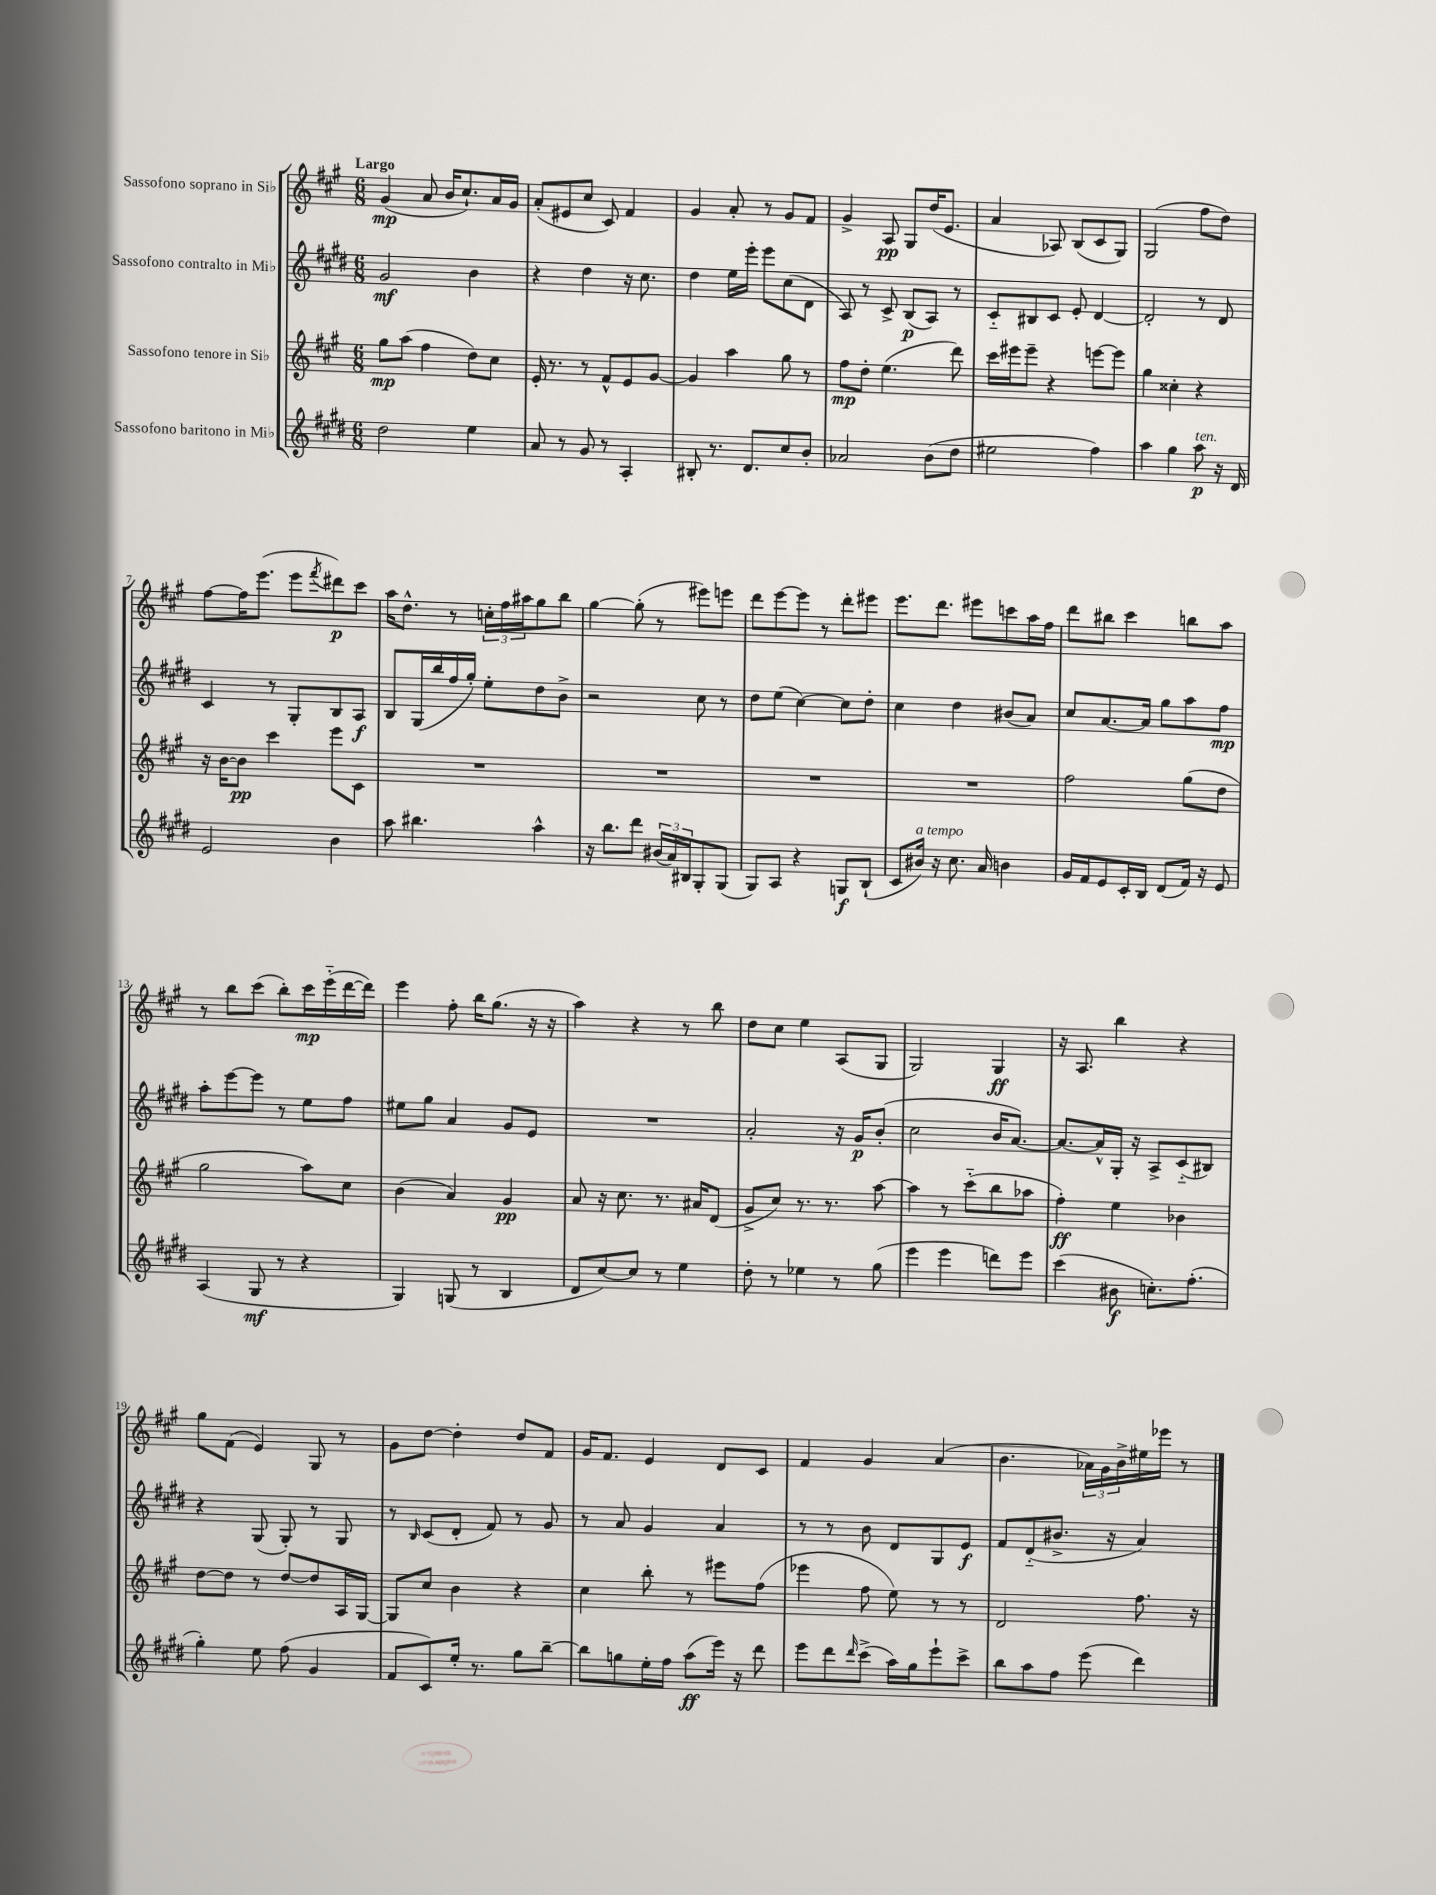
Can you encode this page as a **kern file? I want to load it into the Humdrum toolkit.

**kern	**dynam	**kern	**dynam	**kern	**dynam	**kern	**dynam
*part4	*part4	*part3	*part3	*part2	*part2	*part1	*part1
*staff4	*staff4	*staff3	*staff3	*staff2	*staff2	*staff1	*staff1
*I"Sassofono baritono in Mi♭	*	*I"Sassofono tenore in Si♭	*	*I"Sassofono contralto in Mi♭	*	*I"Sassofono soprano in Si♭	*
*clefG2	*	*clefG2	*	*clefG2	*	*clefG2	*
*k[f#c#g#d#]	*	*k[f#c#g#]	*	*k[f#c#g#d#]	*	*k[f#c#g#]	*
*M6/8	*	*M6/8	*	*M6/8	*	*M6/8	*
=1	=1	=1	=1	=1	=1	=1	=1
!	!	!	!	!	!	!LO:TX:a:B:t=Largo	!
2dd#\	.	8gg#\L	mp	2g#/	mf	(4g#/	mp
.	.	(8aa\J	.	.	.	.	.
.	.	4ff#\	.	.	.	8a/	.
.	.	.	.	.	.	16b/KL	.
.	.	.	.	.	.	8.cc#`/)	.
4ee\	.	8dd\L)	.	4b\	.	.	.
.	.	8cc#\J	.	.	.	16a/L	.
.	.	.	.	.	.	16g#/JJ	.
=2	=2	=2	=2	=2	=2	=2	=2
8a/	.	16e'/	.	4r	.	(8a'/L	.
.	.	8.r	.	.	.	.	.
8r	.	.	.	.	.	8e#X/	.
8g#/	.	8r	.	4dd#\	.	8cc#/J	.
8r	.	8f#^^/L	.	.	.	8c#/)	.
4A'/	.	8e/	.	16r	.	4f#/	.
.	.	.	.	8.cc#\	.	.	.
.	.	[8g#/J	.	.	.	.	.
=3	=3	=3	=3	=3	=3	=3	=3
8B#X'/	.	4g#/]	.	4dd#\	.	4g#/	.
8.r	.	.	.	.	.	.	.
.	.	4aa\	.	16ee\LL	.	8a'/	.
8.d#/L	.	.	.	16eee'\JJ	.	.	.
.	.	.	.	8eee\L	.	8r	.
8cc#/	.	8gg#\	.	(8cc#\	.	8g#/L	.
8b'/J	.	8r	.	8d#\J	.	8f#/J	.
=4	=4	=4	=4	=4	=4	=4	=4
2a-X/	.	8ff#\L	mp	8A/)	.	4g#^/	.
.	.	8dd'\J	.	8r	.	.	.
.	.	(4.ee\	.	8c#^/	.	8A/	pp
.	.	.	.	(8B/L	p	8G#/L	.
(8b\L	.	.	.	8A/J)	.	(16dd/K	.
.	.	.	.	.	.	8.e/J	.
8dd#\J	.	8ddd\)	.	8r	.	.	.
=5	=5	=5	=5	=5	=5	=5	=5
2ee#X\	.	16ccc#\LL	.	8c#/L	.	4a/	.
.	.	16eee#X\J	.	.	.	.	.
.	.	8eee#~\J	.	8B#X/	.	.	.
.	.	4r	.	8c#/J	.	8A-X/)	.
.	.	.	.	8e'/	.	(8B/L	.
4ff#\)	.	[8eeen\L	.	[4d#/	.	8c#/	.
.	.	8eee\J]	.	.	.	8G#/J)	.
=6	=6	=6	=6	=6	=6	=6	=6
4aa\	.	4gg#\	.	2d#'/]	.	(2G#/	.
4gg#\	.	4cc##X'\	.	.	.	.	.
!LO:TX:a:i:t=ten.	!	!	!	!	!	!	!
8aa\	p	4r	.	8r	.	8ff#\L	.
16r	.	.	.	8d#/	.	8dd\J)	.
16d#/	.	.	.	.	.	.	.
!!LO:LB:g=z
=7	=7	=7	=7	=7	=7	=7	=7
2e/	.	16r	.	4c#/	.	[8ff#\L	.
.	.	[16b\KL	.	.	.	.	.
.	.	8b\J]	pp	.	.	16ff#\K]	.
.	.	.	.	.	.	(8.eee\J	.
.	.	4ccc#\	.	8r	.	.	.
.	.	.	.	8G#'/L	.	8eee\L	.
.	.	.	.	.	.	8qfff#/	.
4b\	.	8eee\L	.	8B/	.	8ddd#X\)	p
.	.	8c#\J	.	8A/J	f	8ccc#\J	.
=8	=8	=8	=8	=8	=8	=8	=8
8aa\	.	2.r	.	8B/L	.	16aa\KL	.
.	.	.	.	.	.	8.dd^^\J	.
4.bb#X\	.	.	.	(16G#/L	.	.	.
.	.	.	.	16bb/	.	.	.
.	.	.	.	16ff#/	.	8r	.
.	.	.	.	16gg#'/JJ)	.	.	.
.	.	.	.	8ee'\L	.	24ccn'\LL	.
.	.	.	.	.	.	24ff#\	.
.	.	.	.	.	.	24aa#X\J	.
4aa^^\	.	.	.	8dd#\	.	8gg#\	.
.	.	.	.	8b^\J	.	8bb\J	.
=9	=9	=9	=9	=9	=9	=9	=9
16r	.	2.r	.	2r	.	[4gg#\	.
8.bb\L	.	.	.	.	.	.	.
8ddd#\J	.	.	.	.	.	(8gg#'\]	.
(24b#X/LL	.	.	.	.	.	8r	.
24a/)	.	.	.	.	.	.	.
24B#X/J	.	.	.	.	.	.	.
8G#'/	.	.	.	8cc#\	.	8eee#X\L)	.
(8G#/J	.	.	.	8r	.	8eeen\J	.
=10	=10	=10	=10	=10	=10	=10	=10
8G#/L)	.	2.r	.	8dd#\L	.	8ddd\L	.
8A/J	.	.	.	(8ee\J	.	[8eee\	.
4r	.	.	.	[4cc#\)	.	8eee\J]	.
.	.	.	.	.	.	8r	.
8Gn/L	f	.	.	8cc#\L]	.	8ddd'\L	.
(8B`/J	.	.	.	8dd#'\J	.	8eee#X\J	.
=11	=11	=11	=11	=11	=11	=11	=11
8c#/L	.	2.r	.	4cc#\	.	8.eee\L	.
!LO:TX:a:i:t=a tempo	!	!	!	!	!	!	!
16b#X/Jk)	.	.	.	.	.	.	.
16r	.	.	.	.	.	8.ddd\J	.
8.cc#\	.	.	.	4dd#\	.	.	.
.	.	.	.	.	.	8eee#X\L	.
16a/	.	.	.	.	.	.	.
4bn\	.	.	.	(8b#X/L	.	8cccn\	.
.	.	.	.	8a/J)	.	16aa\L	.
.	.	.	.	.	.	16ff#\JJ	.
=12	=12	=12	=12	=12	=12	=12	=12
16g#/LL	.	2ff#\	.	8cc#/L	.	8ddd\L	.
16f#/J	.	.	.	.	.	.	.
8e/	.	.	.	[8.a/	.	8bb#X\J	.
16c#'/L	.	.	.	.	.	4ccc#\	.
16B/JJ	.	.	.	16a/Jk]	.	.	.
(8d#/L	.	.	.	8gg#\L	.	.	.
16f#/Jk)	.	(8gg#\L	.	8aa\	.	8bbn\L	.
16r	.	.	.	.	.	.	.
8e/	.	8dd\J	.	8ff#\J	mp	8aa\J	.
!!LO:LB:g=z
=13	=13	=13	=13	=13	=13	=13	=13
(4A/	.	2gg#\	.	8aa'\L	.	8r	.
.	.	.	.	[8eee\	.	8bb\L	.
8G#/	mf	.	.	8eee\J]	.	(8ccc#\J	.
8r	.	.	.	8r	.	8bb'\L)	.
4r	.	8aa\L)	.	8ee\L	.	16ccc#\L	mp
.	.	.	.	.	.	(16eee\	.
.	.	8cc#\J	.	8ff#\J	.	[16ddd\	.
.	.	.	.	.	.	16ddd\JJ])	.
=14	=14	=14	=14	=14	=14	=14	=14
4G#/)	.	(4b\	.	8ee#X\L	.	4eee\	.
.	.	.	.	8gg#\J	.	.	.
(8Gn/	.	4a/)	.	4a/	.	8ff#'\	.
8r	.	.	.	.	.	16bb\KL	.
.	.	.	.	.	.	(8.gg#\J	.
4B/	.	4g#/	pp	8g#/L	.	.	.
.	.	.	.	8e/J	.	16r	.
.	.	.	.	.	.	16r	.
=15	=15	=15	=15	=15	=15	=15	=15
8d#/L	.	8a/	.	2.r	.	4aa\)	.
[8cc#/)	.	16r	.	.	.	.	.
.	.	8.cc#\	.	.	.	.	.
8cc#/J]	.	.	.	.	.	4r	.
8r	.	8.r	.	.	.	.	.
4ee\	.	.	.	.	.	8r	.
.	.	16a#X/KL	.	.	.	.	.
.	.	(8d/J	.	.	.	8bb\	.
=16	=16	=16	=16	=16	=16	=16	=16
8dd#'\	.	8g#^/L	.	2a'/	.	8dd\L	.
8r	.	8cc#/J)	.	.	.	8cc#\J	.
4ee-X\	.	8.r	.	.	.	4ee\	.
.	.	8.r	.	.	.	.	.
8r	.	.	.	16r	.	(8A/L	.
.	.	.	.	16g#/KL	p	.	.
(8gg#\	.	[8aa\	.	(8b'/J	.	8G#/J	.
=17	=17	=17	=17	=17	=17	=17	=17
4eee\	.	4aa\]	.	2cc#\	.	2G#/)	.
4eee\	.	8r	.	.	.	.	.
.	.	(8ccc#\L	.	.	.	.	.
8dddn\L)	.	8bb\	.	16b/KL	.	4G#/	ff
.	.	.	.	[8.a/J)	.	.	.
8eee\J	.	8aa-X\J	.	.	.	.	.
=18	=18	=18	=18	=18	=18	=18	=18
(4ccc#\	.	4ff#'\)	ff	8.a/L_	.	16r	.
.	.	.	.	.	.	8.A/	.
.	.	.	.	16a^^/L]	.	.	.
8b#X\	f	4ee\	.	16G#'/JJ	.	4bb\	.
.	.	.	.	16r	.	.	.
8.ccn'\L)	.	.	.	8A^/L	.	.	.
.	.	4b-X\	.	(8c#/	.	4r	.
(8.ff#'\J	.	.	.	.	.	.	.
.	.	.	.	8B#X/J)	.	.	.
!!LO:LB:g=z
=19	=19	=19	=19	=19	=19	=19	=19
4gg#'\)	.	[8dd\L	.	4r	.	8gg#\L	.
.	.	8dd\J]	.	.	.	(8f#\J	.
8ee\	.	8r	.	(8G#/	.	4e/)	.
(8ff#\	.	[8dd/L	.	8G#'/)	.	.	.
4g#/	.	8dd/]	.	8r	.	8G#/	.
.	.	16A/L	.	8G#/	.	8r	.
.	.	[16G#/JJ	.	.	.	.	.
=20	=20	=20	=20	=20	=20	=20	=20
8f#/L	.	8G#/L]	.	8r	.	8g#\L	.
.	.	.	.	16qqB/	.	.	.
8c#/)	.	8cc#/J	.	(8c#/L	.	[8dd\J	.
16ee'/Jk	.	4b\	.	8d#'/J	.	4dd'\]	.
8.r	.	.	.	.	.	.	.
.	.	.	.	8f#/)	.	.	.
8gg#\L	.	4r	.	8r	.	8dd/L	.
[8bb~\J	.	.	.	8g#/	.	8f#/J	.
=21	=21	=21	=21	=21	=21	=21	=21
8bb\L]	.	4cc#\	.	8r	.	16g#/KL	.
.	.	.	.	.	.	8.f#/J	.
8ggn\	.	.	.	8a/	.	.	.
16ee'\L	.	8bb'\	.	4g#/	.	4e/	.
16ff#\JJ	.	.	.	.	.	.	.
(8aa\L	ff	8r	.	.	.	.	.
16eee\Jk)	.	8eee#X\L	.	4a/	.	8d/L	.
16r	.	.	.	.	.	.	.
8ddd#\	.	(8ff#\J	.	.	.	8c#/J	.
=22	=22	=22	=22	=22	=22	=22	=22
8eee\L	.	4eee-X\	.	8r	.	4f#/	.
8ddd#\	.	.	.	8r	.	.	.
16qqddd#/	.	.	.	.	.	.	.
(8ccc#^\J	.	8ff#\	.	8b\	.	4g#/	.
16aa\LL)	.	8ee\)	.	8d#/L	.	.	.
16gg#\J	.	.	.	.	.	.	.
8eee`\	.	8r	.	8G#/	.	(4a/	.
8ccc#^\J	.	8r	.	8e/J	f	.	.
=23	=23	=23	=23	=23	=23	=23	=23
8bb\L	.	2d/	.	8f#/L	.	4.b\	.
8aa\	.	.	.	(8d#/	.	.	.
8ff#\J	.	.	.	8.b#X^/J	.	.	.
(8eee\	.	.	.	.	.	24a-X\LL)	.
.	.	.	.	.	.	24g#\	.
.	.	.	.	16r	.	.	.
.	.	.	.	.	.	24b^\	.
4ddd#\)	.	8.ff#\	.	4a/)	.	16ee#X\	.
.	.	.	.	.	.	16eee-X\JJ	.
.	.	.	.	.	.	8r	.
.	.	16r	.	.	.	.	.
==	==	==	==	==	==	==	==
*-	*-	*-	*-	*-	*-	*-	*-
